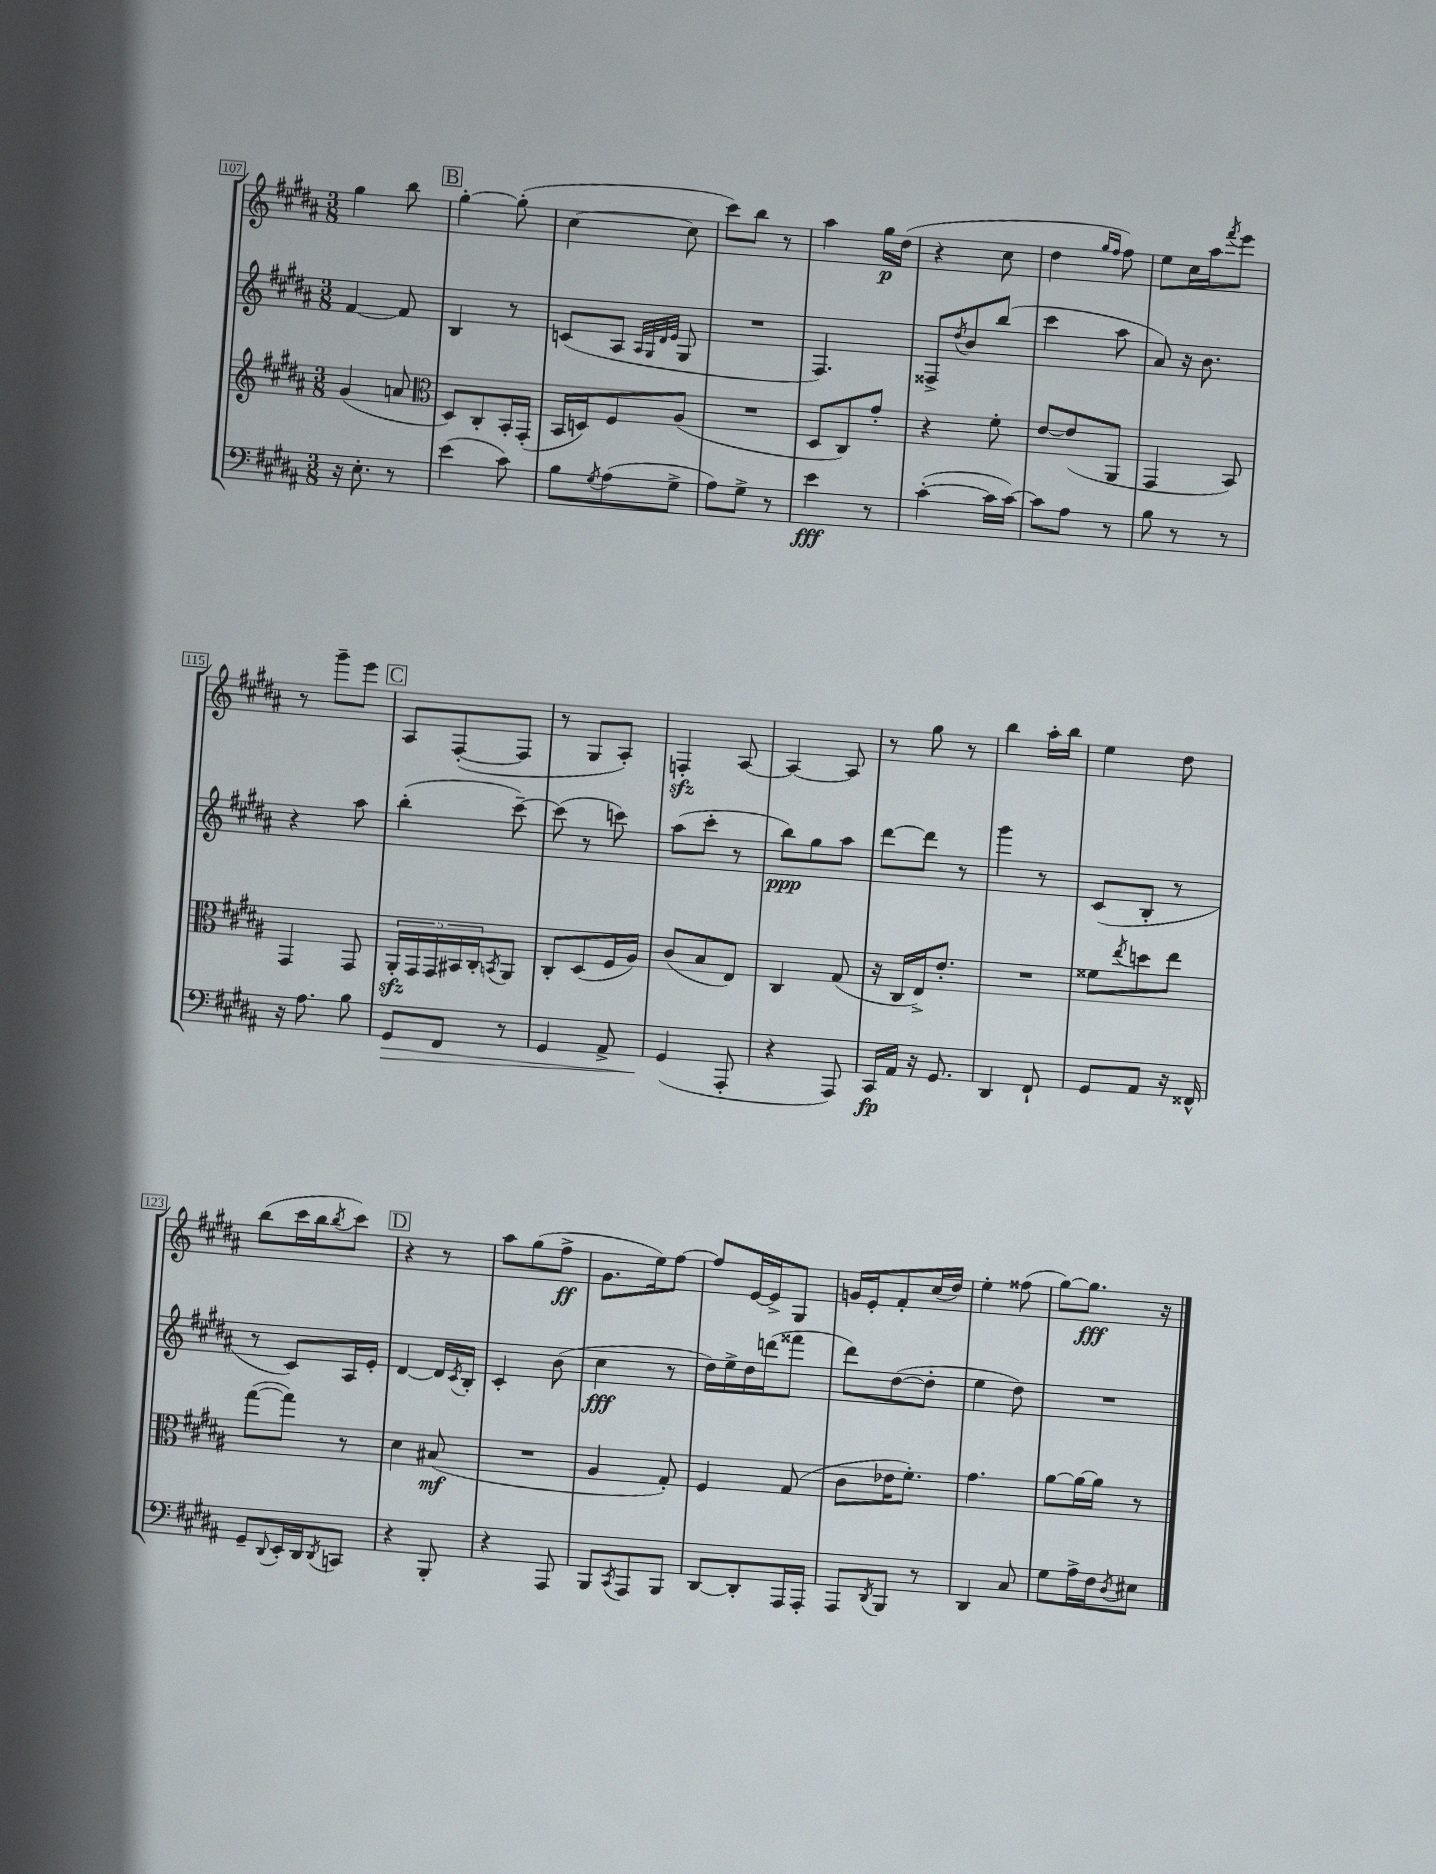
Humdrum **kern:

**kern	**kern	**kern	**kern
*staff4	*staff3	*staff2	*staff1
*clefF4	*clefG2	*clefG2	*clefG2
*k[f#c#g#d#a#]	*k[f#c#g#d#a#]	*k[f#c#g#d#a#]	*k[f#c#g#d#a#]
*M3/8	*M3/8	*M3/8	*M3/8
16r	(4g#	[4f#	4gg#
8.E'	.	.	.
8r	8a	8f#]	8bb
=	=	=	=
*	*clefC3	*	*
(4e	8D#)	4B	[4gg#'
.	8C#'	.	.
8c#)	16BB'	8r	(8gg#']
.	(16GG#'	.	.
=	=	=	=
8B	16BB	(8c	[4cc#
.	16D)	.	.
8qG#	.	.	.
(8A#	8F#	8A#	.
.	.	32qqA#	.
.	.	32qqG#	.
.	.	32qqd#	.
.	.	32qqe	.
8G#^	(8A#	8G#	8cc#]
=	=	=	=
8A#)	4.r	4.r	8ccc#)
8G#^	.	.	8bb
8r	.	.	8r
=	=	=	=
4e	8D#	4.F#)	4aa#
.	8C#)	.	.
8r	8g#'	.	16gg#
.	.	.	(16dd#
=	=	=	=
([4c#'	4r	8F##^	4r
.	.	8qdd#	.
.	.	8b	.
16c#]	8f#'	(8bb	8cc#
[16c#)	.	.	.
=	=	=	=
8c#]	[8e	4ccc#	4dd#
8A#	(8e]	.	.
.	.	.	16qqgg#
.	.	.	16qqff#
8r	8AA#	8aa#	8ff#)
=	=	=	=
8B	4GG#	8a#)	8ee
8r	.	16r	16cc#
.	.	8.b	16aa#
.	.	.	8qfff#
8r	8BB)	.	8eee
=	=	=	=
16r	4GG#	4r	8r
8.A#	.	.	.
.	.	.	8ggg#~
8B	8GG#	8aa#	8eee
=	=	=	=
8GG#	20AA#'	(4bb'	8A#
.	20GG#	.	.
.	20GG#	.	.
8FF#	.	.	([8F#'
.	20BB#	.	.
.	20C#'	.	.
.	8qBB	.	.
8r	8AA#	[8ccc#~)	8F#]
=	=	=	=
4GG#	8C#'	(8ccc#]	8r
.	(8D#	8r	8G#
8AA#^	16F#	8ccc)	8A#')
.	16A#)	.	.
=	=	=	=
(4GG#	(8c#	(8aa#	4F'
.	8B	8ccc#'	.
8AAA#'	8E)	8r	[8A#
=	=	=	=
4r	4C#	8bb)	4A#_
.	.	8gg#	.
8AAA#)	(8G#	8aa#	8A#]
=	=	=	=
16CC#	16r	[8ddd#	8r
16AA#	16C#	.	.
16r	16E^)	8ddd#]	8gg#
8.GG#	8.e'	.	.
.	.	8r	8r
=	=	=	=
4DD#	4.r	4ggg#	4bb
8FF#`	.	8r	16aa#'
.	.	.	16bb
=	=	=	=
8GG#	8f##	(8c#	4ee
.	8qee	.	.
8AA#	8dd	8B'	.
16r	8ee	8r	8dd#
16FF##^^	.	.	.
=	=	=	=
8GG#~	([8gg#	8r	(8bb
8qqDD#	.	.	.
16EE'	8gg#])	8c#)	16ccc#
16DD#	.	.	16bb
8qDD#	.	.	8qbb
8CC	8r	16A#	8ccc#)
.	.	16e'	.
=	=	=	=
4r	4d#	[4d#	4r
8BBB'	(8B#	16d#]	8r
.	.	8qc#	.
.	.	16B'	.
=	=	=	=
4r	4.r	4c#'	8aa#
.	.	.	(8gg#
8AAA#	.	(8b	8ff#^
=	=	=	=
8BBB	4A#	4cc#	8.g#
8qCC#	.	.	.
8AAA#	.	.	.
.	.	.	16ee)
8BBB	8G#')	8r	[8ff#
=	=	=	=
[8DD#	4F#	16dd#)	8ff#]
.	.	16ee^	.
8DD#']	.	16dd#	[16e
.	.	(16ddd	16e^]
16AAA#	(8G#	8fff##	8G#
16AAA#'	.	.	.
=	=	=	=
8AAA#	8c#	8ddd#)	16g
.	.	.	16e'
8qDD#	.	.	.
8BBB	16e-	([8dd#	8f#'
.	8.f#')	.	.
8r	.	8dd#']	(16cc#
.	.	.	16dd#)
=	=	=	=
4DD#	4.g#	4ee	4ee'
8C#	.	8dd#)	(8ff##
=	=	=	=
8G#	[8a#	4.r	[8gg#)
16A#^	16a#_	.	8.gg#]
16F#	16a#]	.	.
8qD#	.	.	.
8E#	8r	.	.
.	.	.	16r
==	==	==	==
*-	*-	*-	*-
